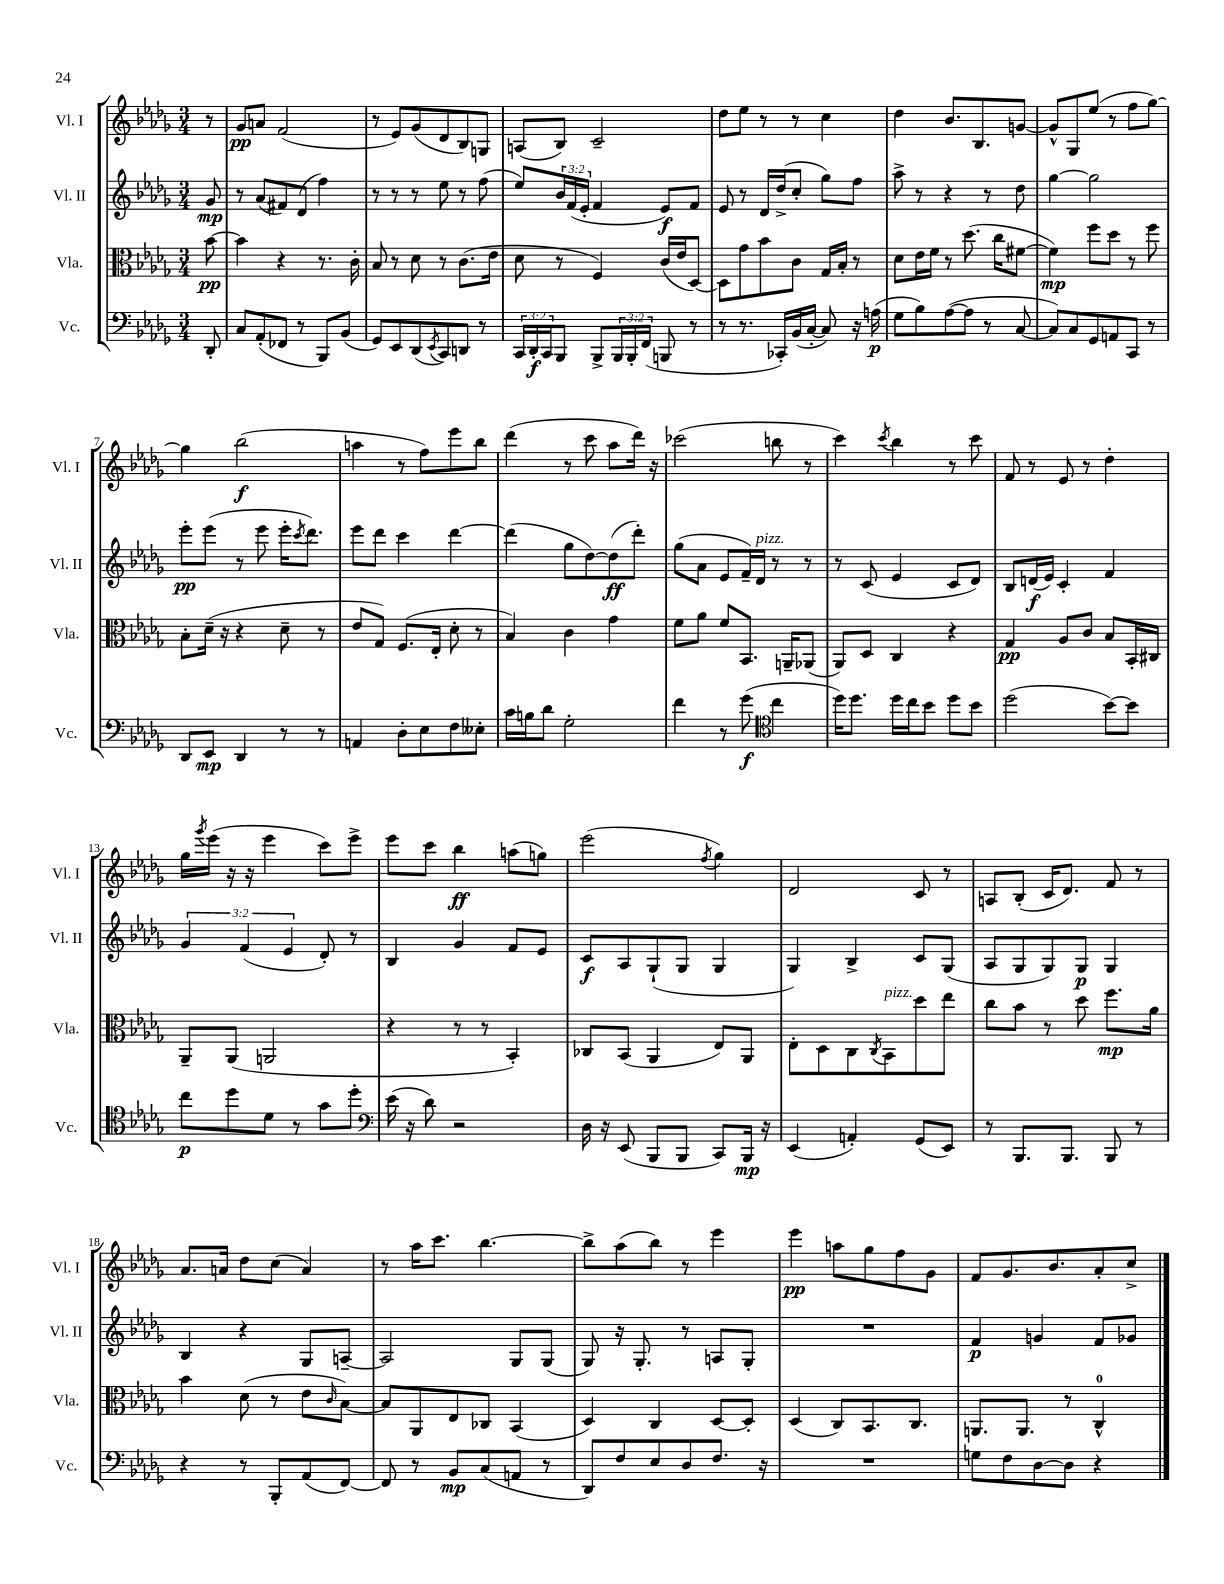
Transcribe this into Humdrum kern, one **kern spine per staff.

**kern	**dynam	**kern	**dynam	**kern	**dynam	**kern	**dynam
*part4	*part4	*part3	*part3	*part2	*part2	*part1	*part1
*staff4	*staff4	*staff3	*staff3	*staff2	*staff2	*staff1	*staff1
*I"Vc.	*	*I"Vla.	*	*I"Vl. II	*	*I"Vl. I	*
*I'Vc.	*	*I'Vla.	*	*I'Vl. II	*	*I'Vl. I	*
*clefF4	*	*clefC3	*	*clefG2	*	*clefG2	*
*k[b-e-a-d-g-]	*	*k[b-e-a-d-g-]	*	*k[b-e-a-d-g-]	*	*k[b-e-a-d-g-]	*
*M3/4	*	*M3/4	*	*M3/4	*	*M3/4	*
=	=	=	=	=	=	=	=
8DD-'/	.	[8b-\	pp	8g-/	mp	8r	.
=1	=1	=1	=1	=1	=1	=1	=1
8C/L	.	4b-\]	.	8r	.	8g-/L	pp
(8AA-'/	.	.	.	(8a-/L	.	8an/J	.
8FF-X/J	.	4r	.	8f#X/)	.	(2f/	.
8r	.	.	.	(8d-/J	.	.	.
8BBB-/L)	.	8.r	.	4ff\)	.	.	.
(8BB-/J	.	.	.	.	.	.	.
.	.	16c'\	.	.	.	.	.
=2	=2	=2	=2	=2	=2	=2	=2
8GG-/L)	.	8B-/	.	8r	.	8r	.
8EE-/	.	8r	.	8r	.	8e-/L)	.
(8DD-/	.	8d-\	.	8r	.	(8g-/	.
8qEE-/	.	.	.	.	.	.	.
8CC/)	.	8r	.	8ee-\	.	8d-/	.
8DDn/J	.	(8.c\L	.	8r	.	8B-/)	.
8r	.	.	.	(8ff\	.	8Gn/J	.
.	.	16e-\Jk	.	.	.	.	.
=3	=3	=3	=3	=3	=3	=3	=3
24CC/LL	.	8d-\	.	8ee-/L)	.	(8An/L	.
24DD-'/	f	.	.	.	.	.	.
24CC/J	.	.	.	.	.	.	.
8BBB-/J	.	8r	.	24b-/L	.	8B-/J)	.
.	.	.	.	(24f/	.	.	.
.	.	.	.	24e-'/JJ	.	.	.
8BBB-^/L	.	4F/)	.	4f/	.	2c~/	.
24BBB-/L	.	.	.	.	.	.	.
24BBB-'/	.	.	.	.	.	.	.
(24FF/JJ	.	.	.	.	.	.	.
8BBBn/	.	(16c/LL	.	8e-/L)	f	.	.
.	.	16e-/J	.	.	.	.	.
8r	.	[8D-/J)	.	8f/J	.	.	.
=4	=4	=4	=4	=4	=4	=4	=4
8r	.	8D-\L]	.	8e-/	.	8dd-\L	.
8.r	.	8g-\	.	8r	.	8ee-\J	.
.	.	8b-\	.	16d-/LL	.	8r	.
16CC-X'/LL)	.	.	.	(16dd-^/J	.	.	.
(16BB-/	.	8c\J	.	8cc'/J	.	8r	.
[16C'/JJ	.	.	.	.	.	.	.
8C/])	.	16G-/LL	.	8gg-\L)	.	4cc\	.
.	.	16B-'/JJ	.	.	.	.	.
16r	.	8r	.	8ff\J	.	.	.
(16An\	p	.	.	.	.	.	.
=5	=5	=5	=5	=5	=5	=5	=5
8G-\L	.	8d-\L	.	8aa-^\	.	4dd-\	.
8B-\)	.	16e-\L	.	8r	.	.	.
.	.	16f\JJ	.	.	.	.	.
([8A-\	.	8r	.	4r	.	8.b-/L	.
8A-\J]	.	(8.dd-\	.	.	.	.	.
.	.	.	.	.	.	8.B-/	.
8r	.	.	.	8r	.	.	.
.	.	16cc\KL	.	.	.	.	.
[8C/	.	[8f#X\J	.	8dd-\	.	[8gn/J	.
=6	=6	=6	=6	=6	=6	=6	=6
8C/L])	.	4f#\])	mp	[4gg-\	.	8g^^/L]	.
8C/	.	.	.	.	.	8G-/	.
8GG-/	.	8ff\L	.	2gg-\]	.	(8ee-/J	.
8AAn/	.	8dd-\J	.	.	.	8r	.
8CC/J	.	8r	.	.	.	8ff\L	.
8r	.	8ff\	.	.	.	[8gg-\J)	.
!!LO:LB:g=z
=7	=7	=7	=7	=7	=7	=7	=7
8DD-/L	.	8B-'\L	.	8eee-'\L	pp	4gg-\]	.
8EE-/J	mp	(16d-~\Jk	.	(8eee-\J	.	.	.
.	.	16r	.	.	.	.	.
4DD-/	.	4r	.	8r	.	(2bb-\	f
.	.	.	.	8eee-\	.	.	.
8r	.	8d-~\	.	16eee-'\KL	.	.	.
.	.	.	.	8qccc/	.	.	.
.	.	.	.	8.ddd-\J)	.	.	.
8r	.	8r	.	.	.	.	.
=8	=8	=8	=8	=8	=8	=8	=8
4AAn/	.	8e-/L	.	8eee-\L	.	4aan\	.
.	.	8G-/J)	.	8ddd-\J	.	.	.
8D-'\L	.	(8.F/L	.	4ccc\	.	8r	.
8E-\	.	.	.	.	.	8ff\L)	.
.	.	16E-'/Jk	.	.	.	.	.
8F\	.	8d-'\	.	[4ddd-\	.	8eee-\	.
8E--X'\J	.	8r	.	.	.	8bb-\J	.
=9	=9	=9	=9	=9	=9	=9	=9
16c\LL	.	4B-/)	.	(4ddd-\]	.	(4ddd-\	.
16Bn\J	.	.	.	.	.	.	.
8d-\J	.	.	.	.	.	.	.
2G-'\	.	4c\	.	8gg-\L	.	8r	.
.	.	.	.	[8dd-\)	.	8ccc\	.
.	.	4g-\	.	(8dd-\]	ff	8aa-\L	.
.	.	.	.	8ddd-'\J)	.	16ddd-\Jk)	.
.	.	.	.	.	.	16r	.
=10	=10	=10	=10	=10	=10	=10	=10
4f\	.	8f\L	.	(8gg-\L	.	(2ccc-X\	.
.	.	8a-\J	.	8a-\J	.	.	.
8r	.	8f/L	.	8e-/L	.	.	.
(8g-\	f	8.BB-/J	.	16f~/L)	.	.	.
!	!	!	!	!LO:TX:a:i:t=pizz.	!	!	!
.	.	.	.	16d-/JJ	.	.	.
*clefC4	*	*	*	*	*	*	*
4cc\	.	.	.	8r	.	8bbn\	.
.	.	16AAn~/KL	.	.	.	.	.
.	.	(8AA-X/J	.	8r	.	8r	.
=11	=11	=11	=11	=11	=11	=11	=11
16dd-\KL)	.	8AA-/L)	.	8r	.	4ccc\)	.
8.dd-\J	.	.	.	.	.	.	.
.	.	8D-/J	.	(8c/	.	.	.
.	.	.	.	.	.	8qccc/	.
16dd-\LL	.	4C/	.	4e-/	.	4bb-\	.
16cc\J	.	.	.	.	.	.	.
8b-\J	.	.	.	.	.	.	.
8dd-\L	.	4r	.	8c/L	.	8r	.
8b-\J	.	.	.	8d-/J)	.	8ccc\	.
=12	=12	=12	=12	=12	=12	=12	=12
(2dd-\	.	4G-/	pp	8B-/L	.	8f/	.
.	.	.	.	(16dn/L	f	8r	.
.	.	.	.	16e-/JJ)	.	.	.
.	.	8A-/L	.	4c'/	.	8e-/	.
.	.	8c/J	.	.	.	8r	.
[8b-\L)	.	8B-/L	.	4f/	.	4dd-'\	.
8b-\J]	.	16BB-'/L	.	.	.	.	.
.	.	16C#X/JJ	.	.	.	.	.
!!LO:LB:g=z
=13	=13	=13	=13	=13	=13	=13	=13
8cc\L	p	8AA-~/L	.	6g-/	.	16gg-\LL	.
.	.	.	.	.	.	8qggg-/	.
.	.	.	.	.	.	(16eee-\JJ	.
8dd-\	.	(8AA-/J	.	.	.	16r	.
.	.	.	.	(6f/	.	.	.
.	.	.	.	.	.	16r	.
8d-\J	.	2AAn/	.	.	.	4eee-\	.
.	.	.	.	6e-/	.	.	.
8r	.	.	.	.	.	.	.
8g-\L	.	.	.	8d-'/)	.	8ccc\L)	.
8dd-'\J	.	.	.	8r	.	8eee-^\J	.
=14	=14	=14	=14	=14	=14	=14	=14
*clefF4	*	*	*	*	*	*	*
(16e-\	.	4r	.	4B-/	.	8eee-\L	.
16r	.	.	.	.	.	.	.
8d-\)	.	.	.	.	.	8ccc\J	.
2r	.	8r	.	4g-/	.	4bb-\	ff
.	.	8r	.	.	.	.	.
.	.	4BB-'/)	.	8f/L	.	(8aan\L	.
.	.	.	.	8e-/J	.	8ggn\J)	.
=15	=15	=15	=15	=15	=15	=15	=15
16D-\	.	8C-X/L	.	8c/L	f	(2eee-\	.
16r	.	.	.	.	.	.	.
(8EE-/	.	(8BB-/J	.	8A-/	.	.	.
8BBB-/L	.	4AA-/	.	(8G-`/	.	.	.
8BBB-/J	.	.	.	8G-/J	.	.	.
.	.	.	.	.	.	8qff/	.
8CC/L)	.	8E-/L)	.	4G-/	.	4gg-\)	.
16BBB-/Jk	mp	8AA-/J	.	.	.	.	.
16r	.	.	.	.	.	.	.
=16	=16	=16	=16	=16	=16	=16	=16
(4EE-/	.	8E-'\L	.	4G-/)	.	2d-/	.
.	.	8D-\	.	.	.	.	.
4AAn'/)	.	8C\	.	4B-^/	.	.	.
.	.	8qC/	.	.	.	.	.
!	!	!LO:TX:a:i:t=pizz.	!	!	!	!	!
.	.	8BB-\	.	.	.	.	.
(8GG-/L	.	8dd-\	.	8c/L	.	8c/	.
8EE-/J)	.	8ee-\J	.	(8G-/J	.	8r	.
=17	=17	=17	=17	=17	=17	=17	=17
8r	.	8cc\L	.	8A-/L	.	8An/L	.
8.BBB-/L	.	8b-\J	.	8G-/	.	(8B-'/J	.
.	.	8r	.	8G-/)	.	16c/KL	.
8.BBB-/J	.	.	.	.	.	8.d-/J)	.
.	.	8dd-\	.	8G-/J	p	.	.
8BBB-/	.	8.ff\L	mp	4G-/	.	8f/	.
8r	.	.	.	.	.	8r	.
.	.	16a-\Jk	.	.	.	.	.
!!LO:LB:g=z
=18	=18	=18	=18	=18	=18	=18	=18
4r	.	4b-\	.	4B-/	.	8.a-/L	.
.	.	.	.	.	.	16an/Jk	.
8r	.	(8d-\	.	4r	.	8dd-\L	.
8BBB-'/L	.	8r	.	.	.	(8cc\J	.
(8AA-/	.	8e-\L	.	8G-/L	.	4a/)	.
.	.	16qqc/	.	.	.	.	.
[8FF/J)	.	[8B-\J)	.	[8An~/J	.	.	.
=19	=19	=19	=19	=19	=19	=19	=19
8FF/]	.	8B-/L]	.	2A/]	.	8r	.
8r	.	8AA-/	.	.	.	16aa-\KL	.
.	.	.	.	.	.	8.ccc\J	.
8BB-/L	mp	8E-/	.	.	.	.	.
(8C/	.	8C-X/J	.	.	.	[4.bb-\	.
8AAn/J	.	(4BB-/	.	8G-/L	.	.	.
8r	.	.	.	(8G-/J	.	.	.
=20	=20	=20	=20	=20	=20	=20	=20
8DD-/L)	.	4D-/)	.	8G-/)	.	8bb-^\L]	.
8F/	.	.	.	16r	.	(8aa-\	.
.	.	.	.	8.G-'/	.	.	.
8E-/	.	4C/	.	.	.	8bb-\J)	.
8D-/	.	.	.	8r	.	8r	.
8.F/J	.	[8D-/L	.	8An/L	.	4eee-\	.
.	.	8D-'/J]	.	8G-'/J	.	.	.
16r	.	.	.	.	.	.	.
=21	=21	=21	=21	=21	=21	=21	=21
2.r	.	(4D-/	.	2.r	.	4eee-\	pp
.	.	8C/L)	.	.	.	8aan\L	.
.	.	8.BB-/	.	.	.	8gg-\	.
.	.	.	.	.	.	8ff\	.
.	.	8.C/J	.	.	.	.	.
.	.	.	.	.	.	8g-\J	.
=22	=22	=22	=22	=22	=22	=22	=22
8Gn\L	.	8.AAn/L	.	4f/	p	8f/L	.
8F\	.	.	.	.	.	8.g-/	.
.	.	8.AA/J	.	.	.	.	.
[8D-\	.	.	.	4gn/	.	.	.
.	.	.	.	.	.	8.b-/	.
8D-\J]	.	8r	.	.	.	.	.
4r	.	4C^^/	.	8f/L	.	8a-'/	.
.	.	.	.	8g-X/J	.	8cc^/J	.
==	==	==	==	==	==	==	==
*-	*-	*-	*-	*-	*-	*-	*-
